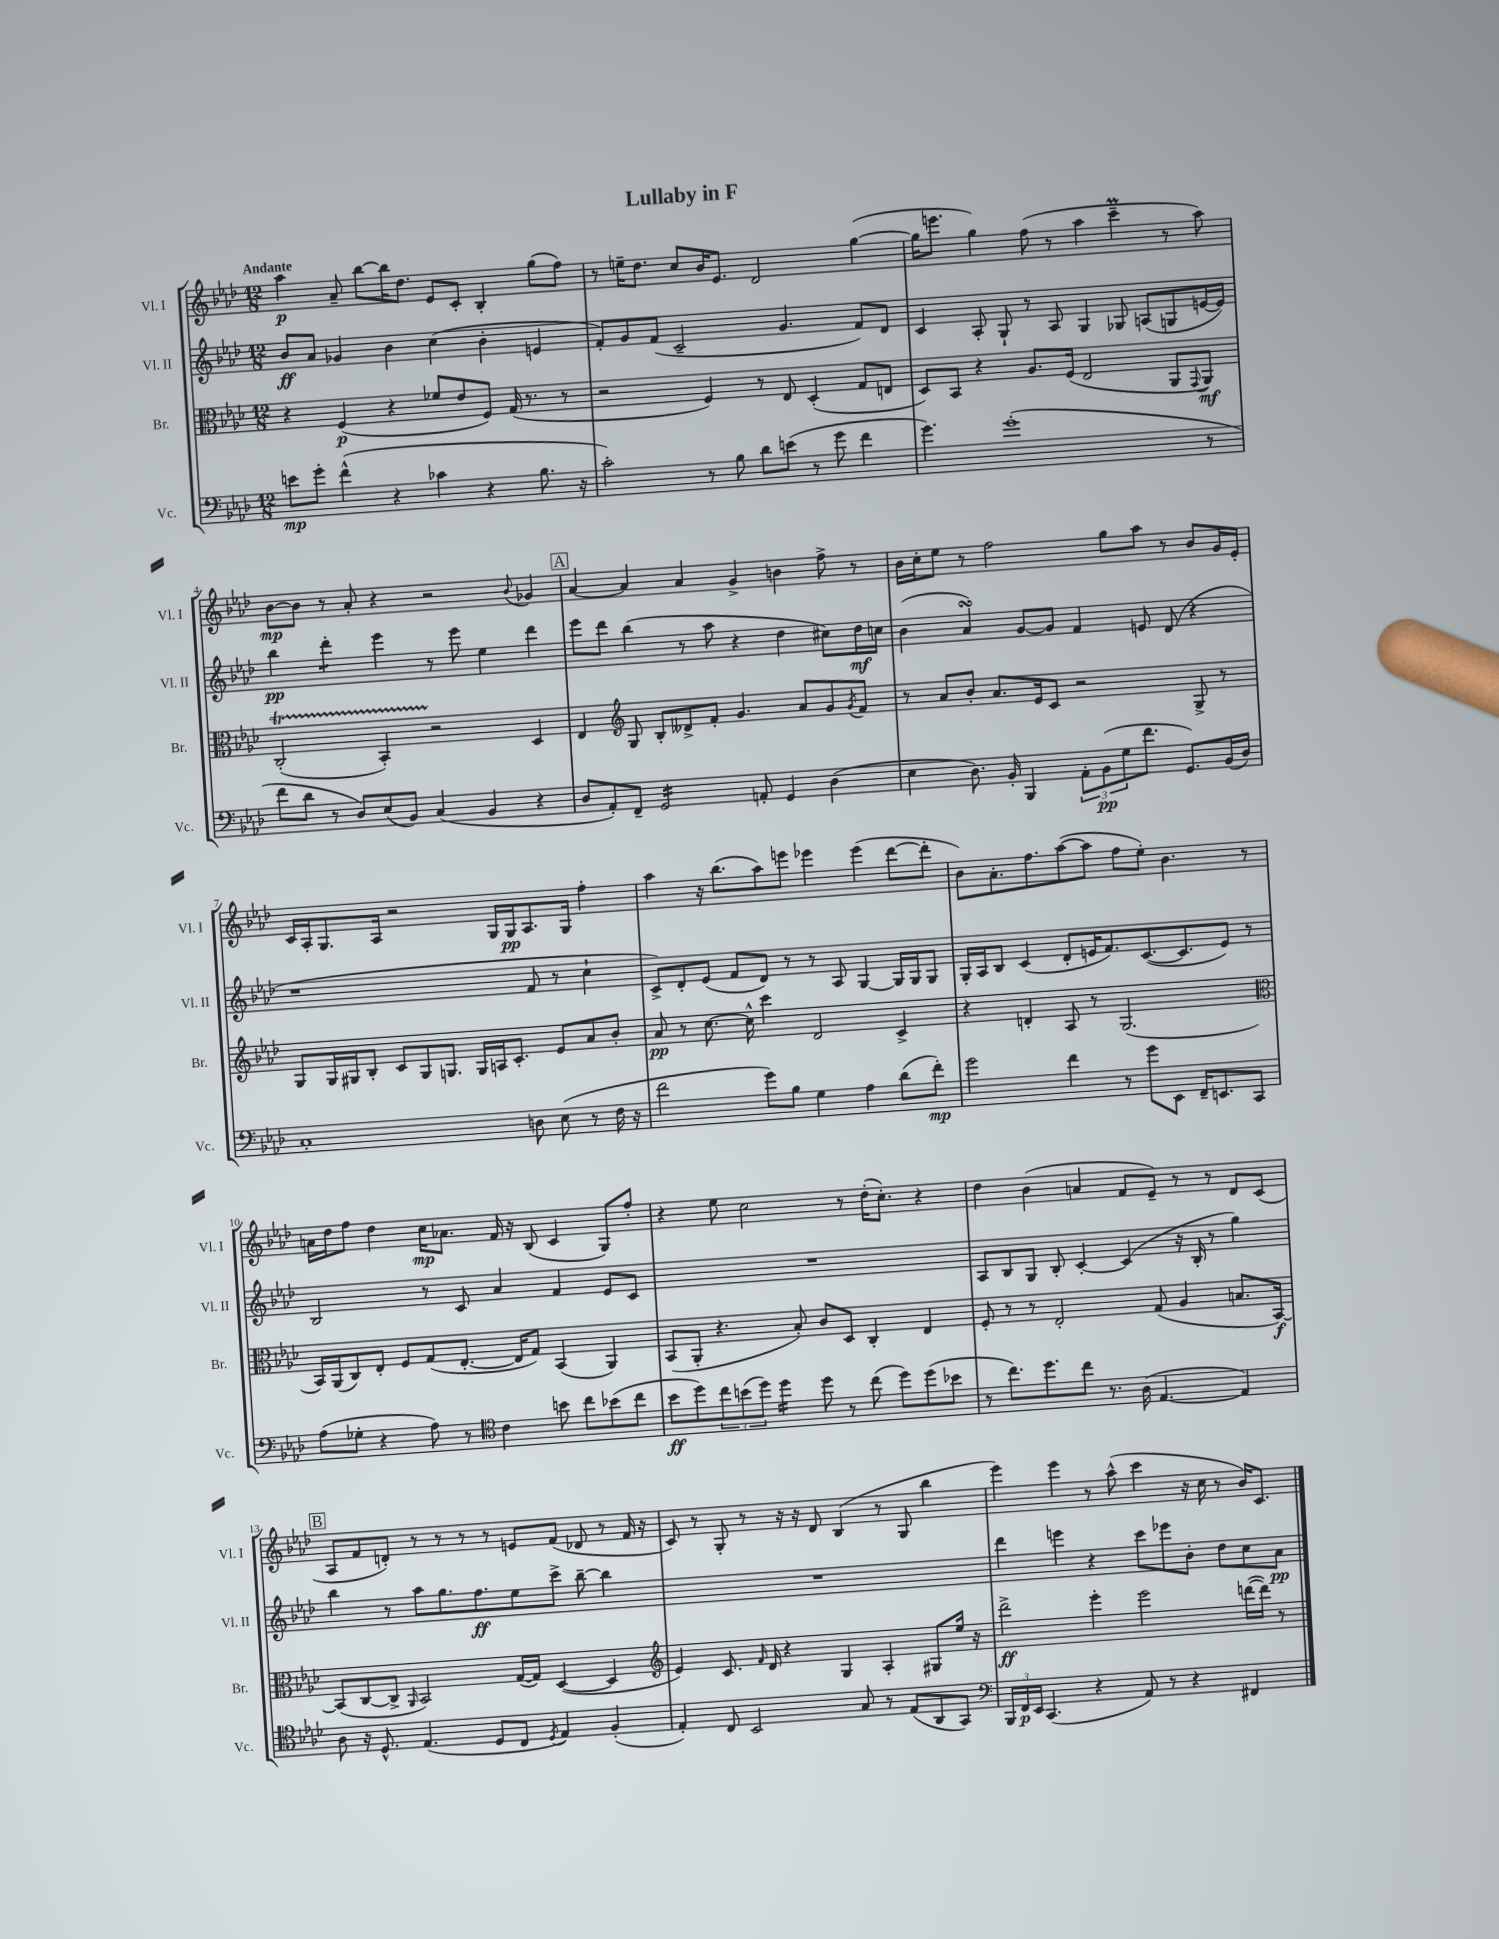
\header { title = "Lullaby in F" }
<<
\new StaffGroup <<
\new Staff = "s0" \with { instrumentName = "Vl. I" shortInstrumentName = "Vl. I" } {
    \clef treble \key aes \major \numericTimeSignature \time 12/8 \tempo "Andante"
    aes''4\p aes'8-- bes''8~ bes''16 des''8. ees'8 c'8-. bes4-. g''8( f''8) |
    r8 e''16-- des''8. c''8 bes'16 ees'8. des'2 g''4~( |
    g''16 e'''8. g''4) f''8( r8 aes''4 c'''4--\prall r8 aes''8) |
    bes'8~\mp bes'8 r8 aes'8-. r4 r2 \appoggiatura { bes'8 } ges'4 |
    \mark \markup { \box "A" } aes'4~ aes'4 aes'4 g'4-> b'4 f''8-> r8 |
    bes'16 c''16-. ees''8 r8 f''2 g''8 aes''8 r8 bes'8 g'16 ees'16-. |
    c'16 aes16-. g8. aes16 r2 g16 g16\pp aes8. g16 f''4-. |
    aes''4 r16 bes''8.( aes''8) e'''8 ees'''4 ees'''4( des'''8~ des'''8-. |
    bes'8) aes'8.-. f''8. aes''8~( aes''8 f''8 ees''8-.) bes'4. r8 |
    a'16 des''16 f''8 des''4 c''16\mp aes'8. f'16 r16 bes8( c'4 g8) f''8-. |
    r4 ees''8 c''2 r8 des''16-.( c''8.-.) r4 |
    des''4 bes'4( a'4 f'8 ees'8--) r8 r8 des'8 c'8( |
    \mark \markup { \box "B" } aes8 f'8 d'8-.) r8 r8 r8 r8 e'8 f'8( des'8 r8 f'16 r16 |
    c'8) r8 g8-. r8 r16 r16 des'8 bes4( r8 g8 bes''4 |
    ees'''4) ees'''4 r8 aes''8-^( c'''4 r16 c''16 r8 bes'16) c'8. \bar "|." |
}
\new Staff = "s1" \with { instrumentName = "Vl. II" shortInstrumentName = "Vl. II" } {
    \clef treble \key aes \major \numericTimeSignature \time 12/8
    bes'8\ff aes'8 ges'4 bes'4 c''4( bes'4-. e'4 |
    f'8-.) g'8 f'8( c'2-- g'4. f'8) des'8 |
    c'4 aes8-. g8-! r8 aes8 g4 ges8 a8( g8 e'16~ e'16) |
    bes''4\pp des'''4:8-. ees'''4 r8 ees'''8 ees''4 des'''4 |
    \mark \markup { \box "A" } ees'''8 des'''8 bes''4( r8 aes''8 r4 des''4 cis''8) des''16\mf c''16 |
    bes'4( aes'4\turn) g'8~ g'8 f'4 e'8 des'8( r4 |
    r1 f'8 r8 c''4-! |
    c'8->) des'8-. ees'8( f'8 des'8) r8 r8 aes8 g4~ g16 g16 g8 |
    g16-. aes16 bes8 c'4( des'8-. e'16 f'8.) c'8.~( c'8. e'8) r8 |
    bes2 r8 c'8 aes'4 f'4 ees'8 c'8 |
    R1. |
    aes8 bes8 g8 bes8-. c'4~-. c'4( r16 bes16-. r8 g''4) |
    \mark \markup { \box "B" } bes''4 r8 aes''8 g''8. f''8.\ff ees''8 c'''8-> bes''8~-- bes''4 |
    R1. |
    des'''4 e'''4 r4 c'''8 ees'''8 bes'8-. des''8 c''8 aes'8\pp \bar "|." |
}
\new Staff = "s2" \with { instrumentName = "Br." shortInstrumentName = "Br." } {
    \clef alto \key aes \major \numericTimeSignature \time 12/8
    r4 f4\p( r4 fes'8 ees'8 f8) g16( r8. r8 |
    r2 f4) r8 ees8 des4-.( g8 e8 |
    des8) bes,8 r4 aes8. f16( ees2 aes,8 \appoggiatura { g,8 } aes,8\mf) |
    c2-.\startTrillSpan( bes,4-.) r2\stopTrillSpan des4 |
    \mark \markup { \box "A" } ees4 \clef treble g8 bes8-. deses'8-> f'8-. g'4. aes'8 g'8 \acciaccatura { g'8 } f'8 |
    r8 aes'8 bes'8-. aes'8. ees'16 c'8 r2 g8-> r8 |
    g8 g16 gis16 bes8-. c'8 gis8 g8. g16 a16 c'8.-. ees'8 aes'8 bes'8-. |
    aes'8\pp r8 c''8.~ c''16-^ c'''4 des'2 c'4-> |
    r4 d'4-. aes8 r8 g2.( |
    \clef alto bes,16) aes,16( c8) ees8-. f8 g8( ees8.~-. ees16 g8) bes,4( aes,4) |
    bes,8( aes,8-. r4. bes8-.) c'8 des8 c4-. ees4 |
    f8-. r8 r8 ees2-. g8( aes4 b8. bes,16~\f) |
    \mark \markup { \box "B" } bes,8( c8~ c8-> \grace { aes,16 } bes,2) g16~( g16) des4~( des4 |
    \clef treble ees'4) c'8. \grace { f'16 } des'16 r4 g4 aes4-. gis8 ees''16 r16 |
    des'''2->\ff ees'''4-. ees'''2 d'''16~( d'''16) r8 \bar "|." |
}
\new Staff = "s3" \with { instrumentName = "Vc." shortInstrumentName = "Vc." } {
    \clef bass \key aes \major \numericTimeSignature \time 12/8
    e'8\mp g'8-. f'4-^( r4 ces'4 r4 bes8. r16 |
    c'2-.) r8 bes8 des'8 e'8( r8 g'8 f'4 |
    g'4.) g'1-.( r8 |
    f'8 des'8 r8 des8) ees8( bes,8) c4( bes,4 r4 |
    \mark \markup { \box "A" } des8 aes,8-.) f,8-- g,2:16 a,8-. g,4 des4( |
    ees4 des8.) bes,16-. bes,,4 \tuplet 3/2 { aes,8-. bes,8\pp( g8 } f'8. g,8.) bes,16( des16) |
    c1-. d8 ees8( r8 f16 r16 |
    f'2 g'8) bes8 g4 aes4 des'8( f'8-.\mp) |
    g'2 f'4 r8 g'8 ees,8 f,16-- e,8. c,8 |
    aes8( ges8-. r4 aes8) r8 \clef tenor c'4 b'8 c''8 bes'8( c''8 |
    bes'8\ff des''8) \tuplet 3/2 { c''8 b'8( des''8) } des''4:16 des''8 r8 c''8( des''8) des''8( bes'8 |
    r8 c''8.) des''8. c''8 r8. aes16( ees4.~ ees4) |
    \mark \markup { \box "B" } aes8 r16 des8.-^ ees4.( des8 c8 \acciaccatura { des8 } ees4) f4-.( |
    ees4-.) c8 bes,2 g8 r8 ees8( aes,8 g,8) |
    \clef bass \tuplet 3/2 { bes,,16 f,16\p ees,16 } c,4.( r4 aes,8) r8 r4 fis,4 \bar "|." |
}
>>
>>
